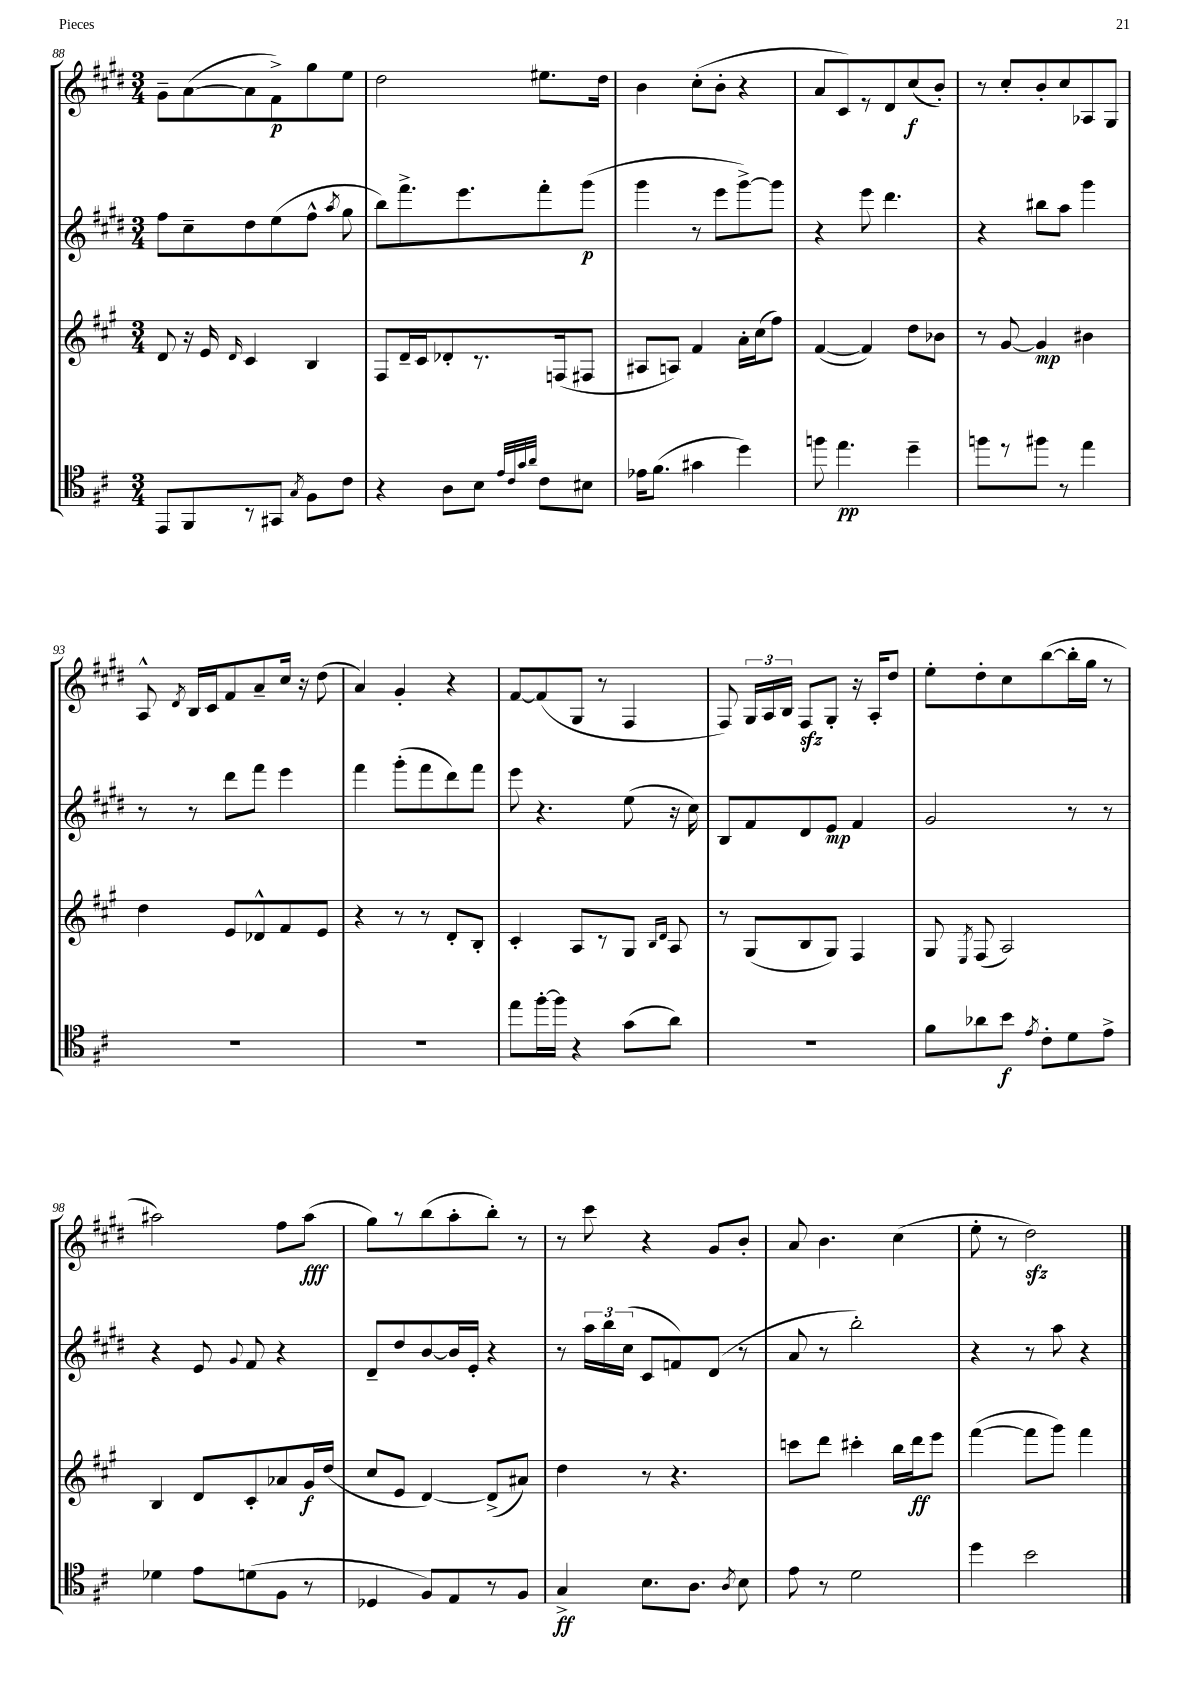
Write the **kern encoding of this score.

**kern	**kern	**kern	**kern
*staff4	*staff3	*staff2	*staff1
*clefC4	*clefG2	*clefG2	*clefG2
*k[f#c#]	*k[f#c#g#]	*k[f#c#g#d#]	*k[f#c#g#d#]
*M3/4	*M3/4	*M3/4	*M3/4
8EE	8d	8ff#	8g#~
8FF#	16r	8cc#~	([8a
.	16e	.	.
.	16qqd	.	.
8r	4c#	8dd#	8a]
8GG#	.	(8ee	8f#^)
8qG	.	.	.
8F#	4B	8ff#^^	8gg#
.	.	8qaa	.
8c#	.	8gg#	8ee
=	=	=	=
4r	8F#	8bb)	2dd#
.	16d~	8.fff#^	.
.	16c#	.	.
8A	8d-'	.	.
.	.	8.eee	.
8B	8.r	.	.
32qqe	.	.	.
32qqc#	.	.	.
32qqg	.	.	.
32qqa	.	.	.
8c#	.	8fff#'	8.ee#
.	(16F	.	.
8B#	8F#	(8ggg#	.
.	.	.	16dd#
=	=	=	=
16e-	8A#	4ggg#	4b
(8.f#	.	.	.
.	8A)	.	.
4g#	4f#	8r	(8cc#'
.	.	8eee	8b'
4dd)	16a'	[8ggg#^)	4r
.	(16cc#	.	.
.	8ff#)	8ggg#]	.
=	=	=	=
8ff	([4f#	4r	8a
4.ee	.	.	8c#)
.	4f#])	8eee	8r
.	.	4.ddd#	8d#
4dd~	8dd	.	(8cc#
.	8b-	.	8b')
=	=	=	=
8ff	8r	4r	8r
8r	[8g#	.	8cc#'
8ff#	4g#]	8bb#	8b'
8r	.	8aa	8cc#
4ee	4b#	4ggg#	8A-
.	.	.	8G#
=	=	=	=
2.r	4dd	8r	8A^^
.	.	.	8qd#
.	.	8r	16B
.	.	.	16c#
.	8e	8ddd#	8f#
.	8d-^^	8fff#	8a~
.	8f#	4eee	16cc#
.	.	.	16r
.	8e	.	(8dd#
=	=	=	=
2.r	4r	4fff#	4a)
.	8r	(8ggg#'	4g#'
.	8r	8fff#	.
.	8d'	8ddd#)	4r
.	8B'	8fff#	.
=	=	=	=
8ee	4c#'	8eee	[8f#
[16ff#'	.	4.r	(8f#]
16ff#]	.	.	.
4r	8A	.	8G#
.	8r	.	8r
(8g	8G#	(8ee	4F#
.	16qqB	.	.
.	16qqd	.	.
8a)	8A	16r	.
.	.	16cc#)	.
=	=	=	=
2.r	8r	8B	8F#)
.	(8G#	8f#	24G#
.	.	.	24A
.	.	.	24B
.	8B	8d#	8F#
.	8G#)	8e	8G#'
.	4F#	4f#	16r
.	.	.	16A'
.	.	.	8dd#
=	=	=	=
8f#	8G#	2g#	8ee'
.	8qE	.	.
8a-	(8F#	.	8dd#'
8b	2A)	.	8cc#
8qe	.	.	.
8c#'	.	.	([8bb
8d	.	8r	16bb']
.	.	.	16gg#
8e^	.	8r	8r
=	=	=	=
4d-	4B	4r	2aa#)
8e	8d	8e	.
.	.	8qqg#	.
(8d	8c#'	8f#	.
8F#	8a-	4r	8ff#
8r	16g#	.	(8aa#
.	(16dd	.	.
=	=	=	=
4D-	8cc#	8d#~	8gg#)
.	8e	8dd#	8r
8F#)	[4d)	[8b	(8bb
8E	.	16b]	8aa'
.	.	16e'	.
8r	(8d^]	4r	8bb')
8F#	8a#)	.	8r
=	=	=	=
4G^	4dd	8r	8r
.	.	24aa	8ccc#
.	.	24bb	.
.	.	(24cc#	.
8.B	8r	8c#	4r
.	4.r	8f)	.
8.A	.	.	.
.	.	(8d#	8g#
8qA	.	.	.
8B	.	8r	8b'
=	=	=	=
8e	8ccc	8a	8a
8r	8ddd	8r	4.b
2d	4ccc#'	2bb')	.
.	16bb	.	(4cc#
.	16ddd	.	.
.	8eee	.	.
=	=	=	=
4dd	([4fff#	4r	8ee'
.	.	.	8r
2b	8fff#]	8r	2dd#)
.	8ggg#)	8aa	.
.	4fff#	4r	.
==	==	==	==
*-	*-	*-	*-
